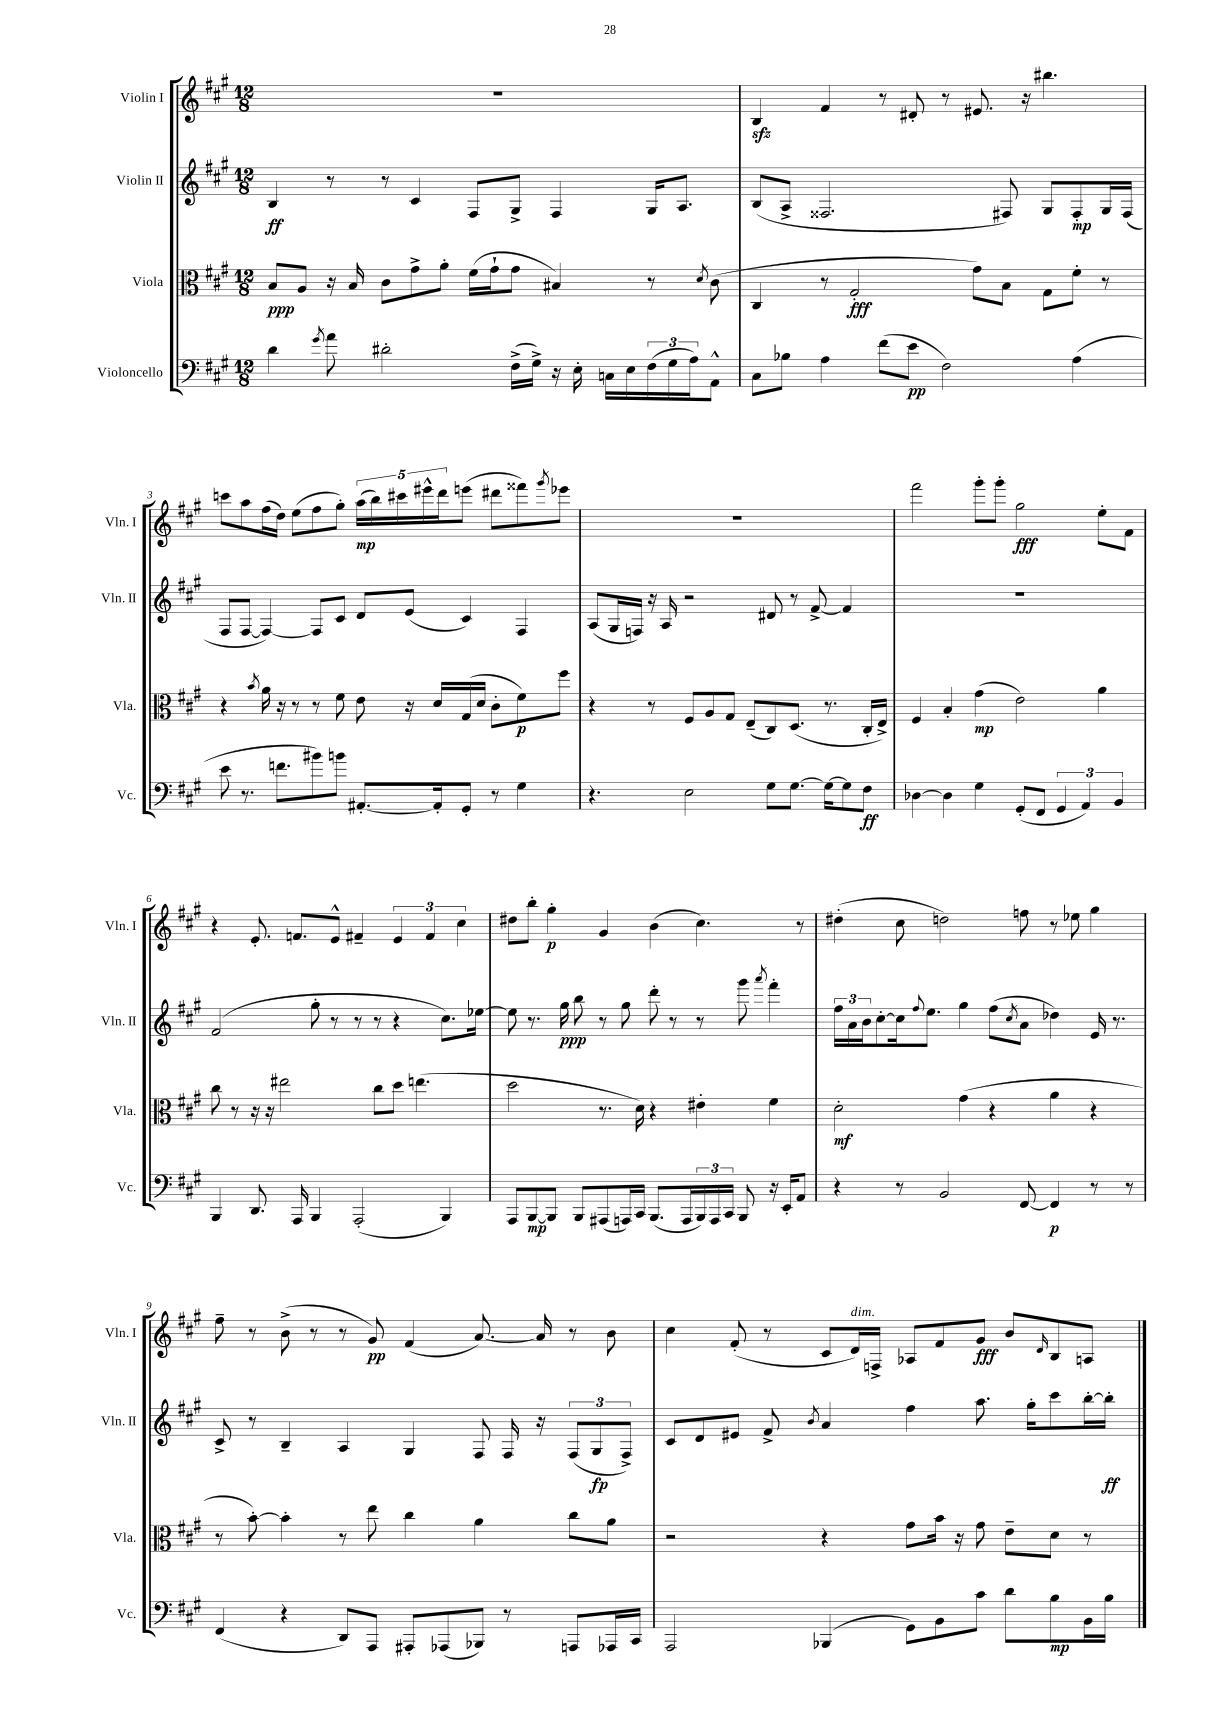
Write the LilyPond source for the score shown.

<<
\new StaffGroup <<
\new Staff = "s0" \with { instrumentName = "Violin I" shortInstrumentName = "Vln. I" } {
    \clef treble \key a \major \numericTimeSignature \time 12/8
    R1. |
    b4\sfz fis'4 r8 dis'8-. r8 eis'8. r16 bis''4. |
    c'''8 a''8 fis''16( d''16) e''8( fis''8 gis''8-.) \tuplet 5/4 { a''16\mp( b''16) cis'''16 eis'''16-^ d'''16 } e'''8( dis'''8 fisis'''8) \acciaccatura { gis'''8 } ees'''8 |
    R1. |
    fis'''2 gis'''8-. gis'''8-. gis''2\fff e''8-. fis'8 |
    r4 e'8.-. f'8. e'8-^ fis'4-- \tuplet 3/2 { e'4 fis'4 cis''4 } |
    dis''8 b''8-. gis''4-.\p gis'4 b'4( cis''4.) r8 |
    dis''4-.( cis''8 d''2) f''8 r8 ees''8 gis''4 |
    fis''8-- r8 b'8->( r8 r8 gis'8\pp) fis'4( a'8.~) a'16 r8 b'8 |
    cis''4 fis'8-.( r8 cis'8 d'16^\markup { \italic "dim." }) f16-> aes8 fis'8 gis'8\fff b'8 \grace { d'16 } b8 a8 \bar "|." |
}
\new Staff = "s1" \with { instrumentName = "Violin II" shortInstrumentName = "Vln. II" } {
    \clef treble \key a \major \numericTimeSignature \time 12/8
    b4\ff r8 r8 cis'4 fis8 gis8-> fis4 gis16 a8. |
    b8( a8-> fisis2. fis8) gis8 fis8-.\mp gis16 fis16( |
    fis8 fis8~ fis4~) fis8 cis'8 d'8 e'8( cis'4) fis4 |
    a8( gis16 f16) r16 a16 r2 dis'8 r8 fis'8~-> fis'4 |
    R1. |
    fis'2( gis''8-. r8 r8 r8 r4 cis''8.) ees''16~ |
    ees''8 r8. gis''16\ppp b''8 r8 gis''8 d'''8-. r8 r8 gis'''8 \acciaccatura { a'''8 } fis'''4-. |
    \tuplet 3/2 { fis''16 a'16 b'16 } cis''8~-. cis''16 \appoggiatura { fis''8 } e''8. gis''4 fis''8( \acciaccatura { cis''8 } a'8 des''4) e'16 r8. |
    cis'8-> r8 b4-- a4 gis4 fis8 fis16 r16 \tuplet 3/2 { fis8( gis8\fp fis8->) } |
    cis'8 d'8 eis'8 fis'8-> \acciaccatura { b'8 } a'4 fis''4 a''8. gis''16-. cis'''8 b''16~-. b''16-.\ff \bar "|." |
}
\new Staff = "s2" \with { instrumentName = "Viola" shortInstrumentName = "Vla." } {
    \clef alto \key a \major \numericTimeSignature \time 12/8
    b8\ppp a8 r16 b16 cis'8 gis'8-> a'8-. fis'16( gis'16-! gis'8 bis4) r8 \acciaccatura { d'8 } cis'8( |
    cis4 r8 gis2-.\fff gis'8) b8 gis8 fis'8-. r8 |
    r4 \acciaccatura { b'8 } a'16 r16 r8 r8 fis'8 e'8 r16 d'16 gis16( d'16 cis'8-. fis'8\p) fis''8 |
    r4 r8 fis8 a8 gis8 e8--( cis8) d8.( r8. cis16-. e16->) |
    fis4 b4-. gis'4\mp( e'2) a'4 |
    cis''8 r8 r16 r16 eis''2 cis''8 d''8 e''4.( |
    d''2 r8. d'16) r4 eis'4-. fis'4 |
    d'2-.\mf gis'4( r4 a'4 r4 |
    r8 b'8~-.) b'4-. r8 e''8 cis''4 a'4 cis''8 a'8 |
    r2 r4 gis'8 b'16 r16 gis'8 e'8-- d'8 r8 \bar "|." |
}
\new Staff = "s3" \with { instrumentName = "Violoncello" shortInstrumentName = "Vc." } {
    \clef bass \key a \major \numericTimeSignature \time 12/8
    d'4 \acciaccatura { gis'8 } a'8 dis'2-. fis16->( gis16->) r16 e16-. c16 e16 \tuplet 3/2 { fis16( gis16 a16) } a,8-^ |
    cis8 bes8 a4 fis'8( e'8\pp fis2) a4( |
    e'8 r8. f'8. bis'8) b'8 ais,8.~-. ais,16-. gis,8-. r8 gis4 |
    r4. e2 gis8 gis8.~ gis16~ gis8 fis8\ff |
    des4~ des4 gis4 gis,8-.( fis,8 \tuplet 3/2 { gis,4 a,4) b,4 } |
    b,,4 d,8. a,,16 b,,4 a,,2-.( b,,4) |
    a,,8 b,,8~\mp b,,8 b,,8 ais,,8( a,,16) cis,16 b,,8.( a,,16 \tuplet 3/2 { b,,16) a,,16 cis,16 } b,,8 r16 e,16-. a,8 |
    r4 r8 b,2 fis,8~ fis,4\p r8 r8 |
    fis,4( r4 d,8) a,,8 ais,,8-. aes,,8( bes,,8) r8 a,,8 aes,,16 cis,16 |
    a,,2 bes,,4( gis,8) b,8 cis'8 d'8 b8\mp b,16 b16 \bar "|." |
}
>>
>>
